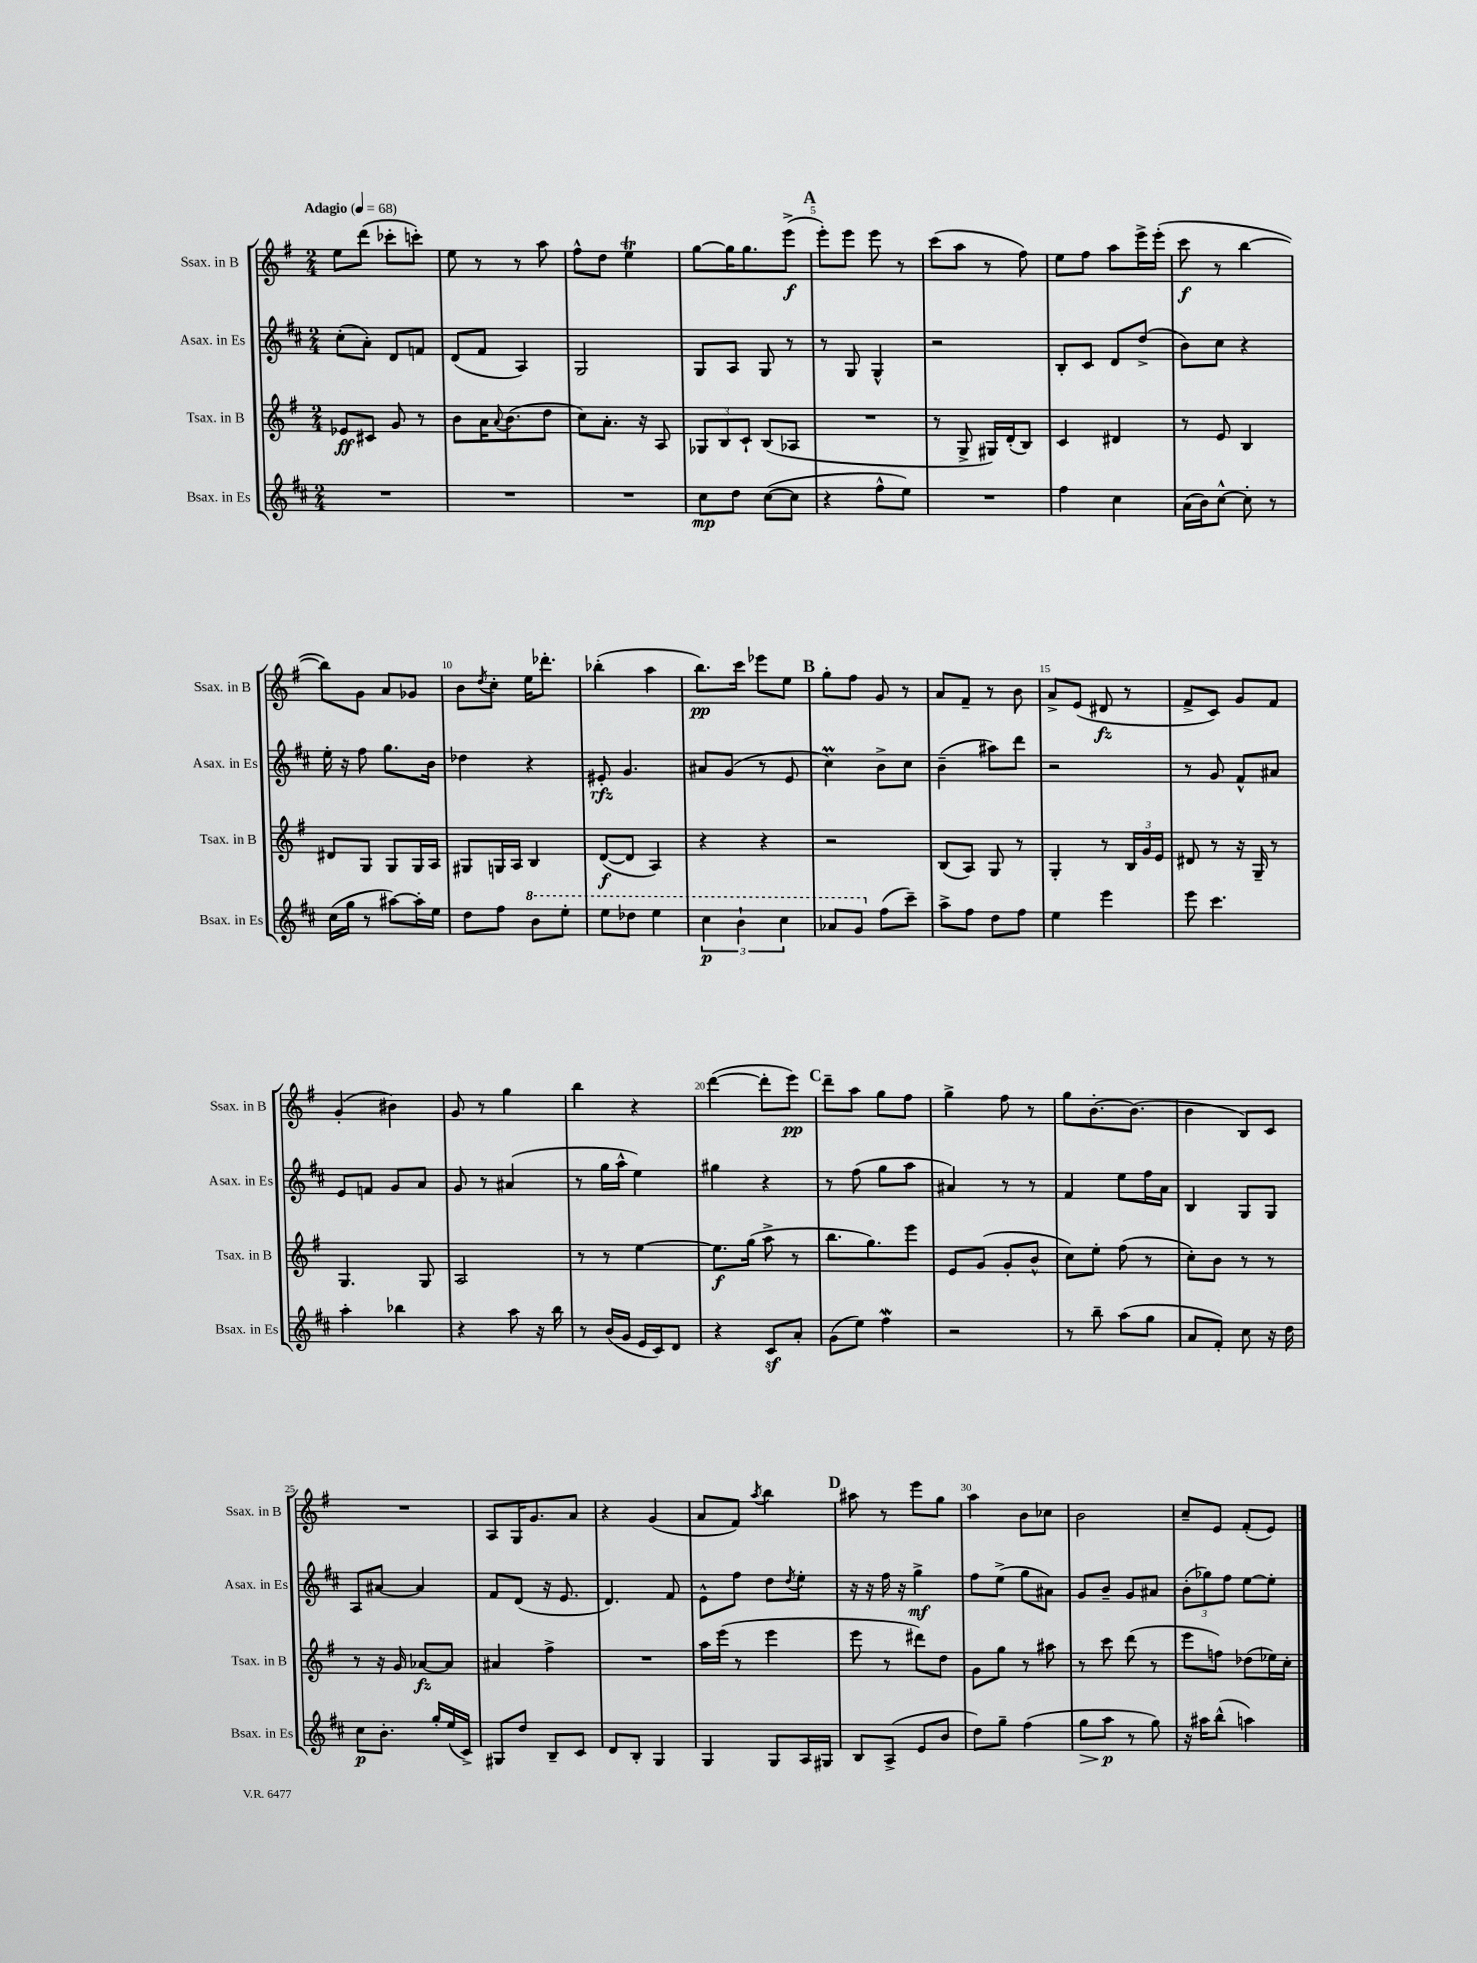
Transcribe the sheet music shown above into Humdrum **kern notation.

**kern	**kern	**kern	**kern
*staff4	*staff3	*staff2	*staff1
*clefG2	*clefG2	*clefG2	*clefG2
*k[f#c#]	*k[f#]	*k[f#c#]	*k[f#]
*M2/4	*M2/4	*M2/4	*M2/4
*MM68	*MM68	*MM68	*MM68
2r	8e-/L	(8cc#'\L	8ee\L
.	8c#/J	8a'\J)	(8ddd\J
.	8g/	8d/L	8ccc-'\L
.	8r	8f/J	8ccc'\J)
=	=	=	=
2r	8b\L	(8d/L	8ee\
.	16a\K	8f#/J	8r
.	8qqa/	.	.
.	(8.b\	.	.
.	.	4A/)	8r
.	8dd\J	.	8aa\
=	=	=	=
2r	8cc\L)	2G/	8ff#^^\L
.	8.a'\J	.	8dd\J
.	.	.	4ee\
.	16r	.	.
.	8A/	.	.
=	=	=	=
8cc#\L	12G-/L	8G/L	[8gg\L
.	12B/	.	.
8dd\J	.	8A/J	16gg\]K
.	12c`/J	.	.
.	.	.	8.gg\
([8cc#\L	(8B/L	8G/	.
8cc#\]J	8A-/J	8r	(8eee^\J
=	=	=	=
4r	2r	8r	8eee'\L)
.	.	8G/	8eee\J
8ff#^^\L	.	4G^^/	8eee\
8ee\J)	.	.	8r
=	=	=	=
2r	8r	2r	(8ccc\L
.	8G^/	.	8aa\J
.	16G#/LL)	.	8r
.	(16d'/J	.	.
.	8B/J)	.	8ff#\)
=	=	=	=
4ff#\	4c/	8B'/L	8ee\L
.	.	8c#/J	8ff#\J
4cc#\	4d#/	8d/L	8aa\L
.	.	(8dd^/J	16eee^\L
.	.	.	(16eee'\JJ
=	=	=	=
(16a\LL	8r	8b\L)	8ccc\
16b\J)	.	.	.
[8cc#^^\J	8e/	8cc#\J	8r
8cc#'\]	4B/	4r	[4bb\
8r	.	.	.
=	=	=	=
(16cc#\LL	8d#/L	16ee'\	8bb\]L)
16gg\JJ	.	16r	.
8r	8G/J	8ff#\	8g\J
[8aa#\L)	8G/L	8.gg\L	8a/L
16aa#'\]L	16G/L	.	8g-/J
16ee\JJ	16A/JJ	16b\Jk	.
=	=	=	=
8dd\L	8G#/L	4dd-\	8b\L
.	.	.	8qdd/
8ff#\J	16G/L	.	8cc'\J
.	16A/JJ	.	.
8bb\L	4B/	4r	16ee\LK
.	.	.	8.ddd-'\J
8eee'\J	.	.	.
=	=	=	=
8eee\L	([8d/L	8e#'/	(4bb-'\
8ddd-\J	8d/]J	4.g/	.
4eee\	4A/)	.	4aa\
=	=	=	=
6ccc#\	4r	8a#/L	8.bb\L)
.	.	(8g/J	.
6bb`\	.	.	.
.	.	.	16ccc\Jk
.	4r	8r	8eee-\L
6ccc#\	.	.	.
.	.	8e/	8ee\J
=	=	=	=
8aa-/L	2r	4cc#\)	8gg'\L
8gg/J	.	.	8ff#\J
(8ff#\L	.	8b^\L	8g/
8ccc#~\J)	.	8cc#\J	8r
=	=	=	=
8aa^\L	(8B/L	(4b~\	8a/L
8ff#\J	8A/J)	.	8f#~/J
8dd\L	8G/	8aa#\L)	8r
8ff#\J	8r	8ddd\J	8b\
=	=	=	=
4ee\	4G'/	2r	8a^/L
.	.	.	(8e/J
4eee\	8r	.	8d#/
.	24B/LL	.	8r
.	24g/	.	.
.	24e/JJ	.	.
=	=	=	=
8eee\	8d#/	8r	8f#^/L
4.ccc#\	8r	8g/	8c/J)
.	16r	8f#^^/L	8g/L
.	16G~/	.	.
.	8r	8a#/J	8f#/J
=	=	=	=
4aa'\	4.G/	8e/L	(4g'/
.	.	8f/J	.
4bb-\	.	8g/L	4b#\)
.	8G/	8a/J	.
=	=	=	=
4r	2A/	8g/	8g/
.	.	8r	8r
8aa\	.	(4a#/	4gg\
16r	.	.	.
16bb\	.	.	.
=	=	=	=
8r	8r	8r	4bb\
(16b/LL	8r	16gg\LL	.
16g/JJ	.	16aa^^\JJ	.
16e/LL	[4ee\	4ee\)	4r
16c#/J)	.	.	.
8d/J	.	.	.
=	=	=	=
4r	8.ee\]L	4gg#\	([4ddd\
.	(16gg\Jk	.	.
8c#/L	8aa^\	4r	8ddd'\]L
8a'/J	8r	.	8eee\J)
=	=	=	=
(8g\L	8.bb\L	8r	8ddd~\L
8ee\J)	.	(8ff#\	8aa\J
.	8.gg\)	.	.
4ff#\	.	8gg\L	8gg\L
.	8eee\J	8aa\J	8ff#\J
=	=	=	=
2r	8e/L	4a#/)	4gg^\
.	(8g/J	.	.
.	8g'/L	8r	8ff#\
.	8b^^/J	8r	8r
=	=	=	=
8r	8cc\L)	4f#/	8gg\L
8bb~\	8ee'\J	.	[8.b'\
(8aa\L	(8ff#\	8ee\L	.
.	.	.	(8.b\]J
8gg\J	8r	16ff#\L	.
.	.	16a\JJ	.
=	=	=	=
8a/L	8cc'\L)	4B/	4b\
8f#'/J)	8b\J	.	.
8cc#\	8r	8G/L	8B/L)
16r	8r	8G/J	8c/J
16dd\	.	.	.
=	=	=	=
8cc#\L	8r	8A/L	2r
8.b'\J	16r	[8a#/J	.
.	16g/	.	.
.	[8a-/L	4a#/]	.
16gg'/LL	.	.	.
(16ee/	8a-/]J	.	.
16c#^/JJ)	.	.	.
=	=	=	=
8G#/L	4a#/	8f#/L	8A/L
8dd/J	.	(8d/J	16G/K
.	.	.	8.g/
8B~/L	4ff#^\	16r	.
.	.	8.e/	.
8c#/J	.	.	8a/J
=	=	=	=
8d/L	2r	4.d/)	4r
8B'/J	.	.	.
4G/	.	.	(4g/
.	.	8f#/	.
=	=	=	=
4G/	16aa\LL	8e^^\L	8a/L
.	(16eee\JJ	.	.
.	8r	8ff#\J	8f#/J)
.	.	.	8qaa/
8G/L	4eee\	8dd\L	4bb\
.	.	8qdd/	.
16A/L	.	8ee'\J	.
16G#/JJ	.	.	.
=	=	=	=
8B/L	8eee\	16r	8aa#\
.	.	16r	.
(8A^/J	8r	16ff#\	8r
.	.	16r	.
8e/L	8ddd#\L)	4gg^\	8eee\L
8b/J	8dd\J	.	8gg\J
=	=	=	=
8dd\L)	8g\L	8ff#\L	4aa\
8gg~\J	8gg\J	(8ee^\J	.
(4ff#\	8r	8gg\L	8b\L
.	8aa#\	8a#\J)	8cc-\J
=	=	=	=
8gg\L	8r	8g/L	2b\
8aa\J	8ccc\	8b~/J	.
8r	(8ddd\	8g/L	.
8gg\)	8r	8a#/J	.
=	=	=	=
16r	8eee\L	(12b'\L	8cc~/L
16aa#\LK	.	.	.
.	.	12gg-\)	.
(8bb^^\J	8ff\J)	.	8e/J
.	.	12ff#\J	.
4aa\)	(8dd-\L	[8ee\L	(8f#'/L
.	16ee-\L)	8ee'\]J	8e/J)
.	16cc'\JJ	.	.
==	==	==	==
*-	*-	*-	*-
